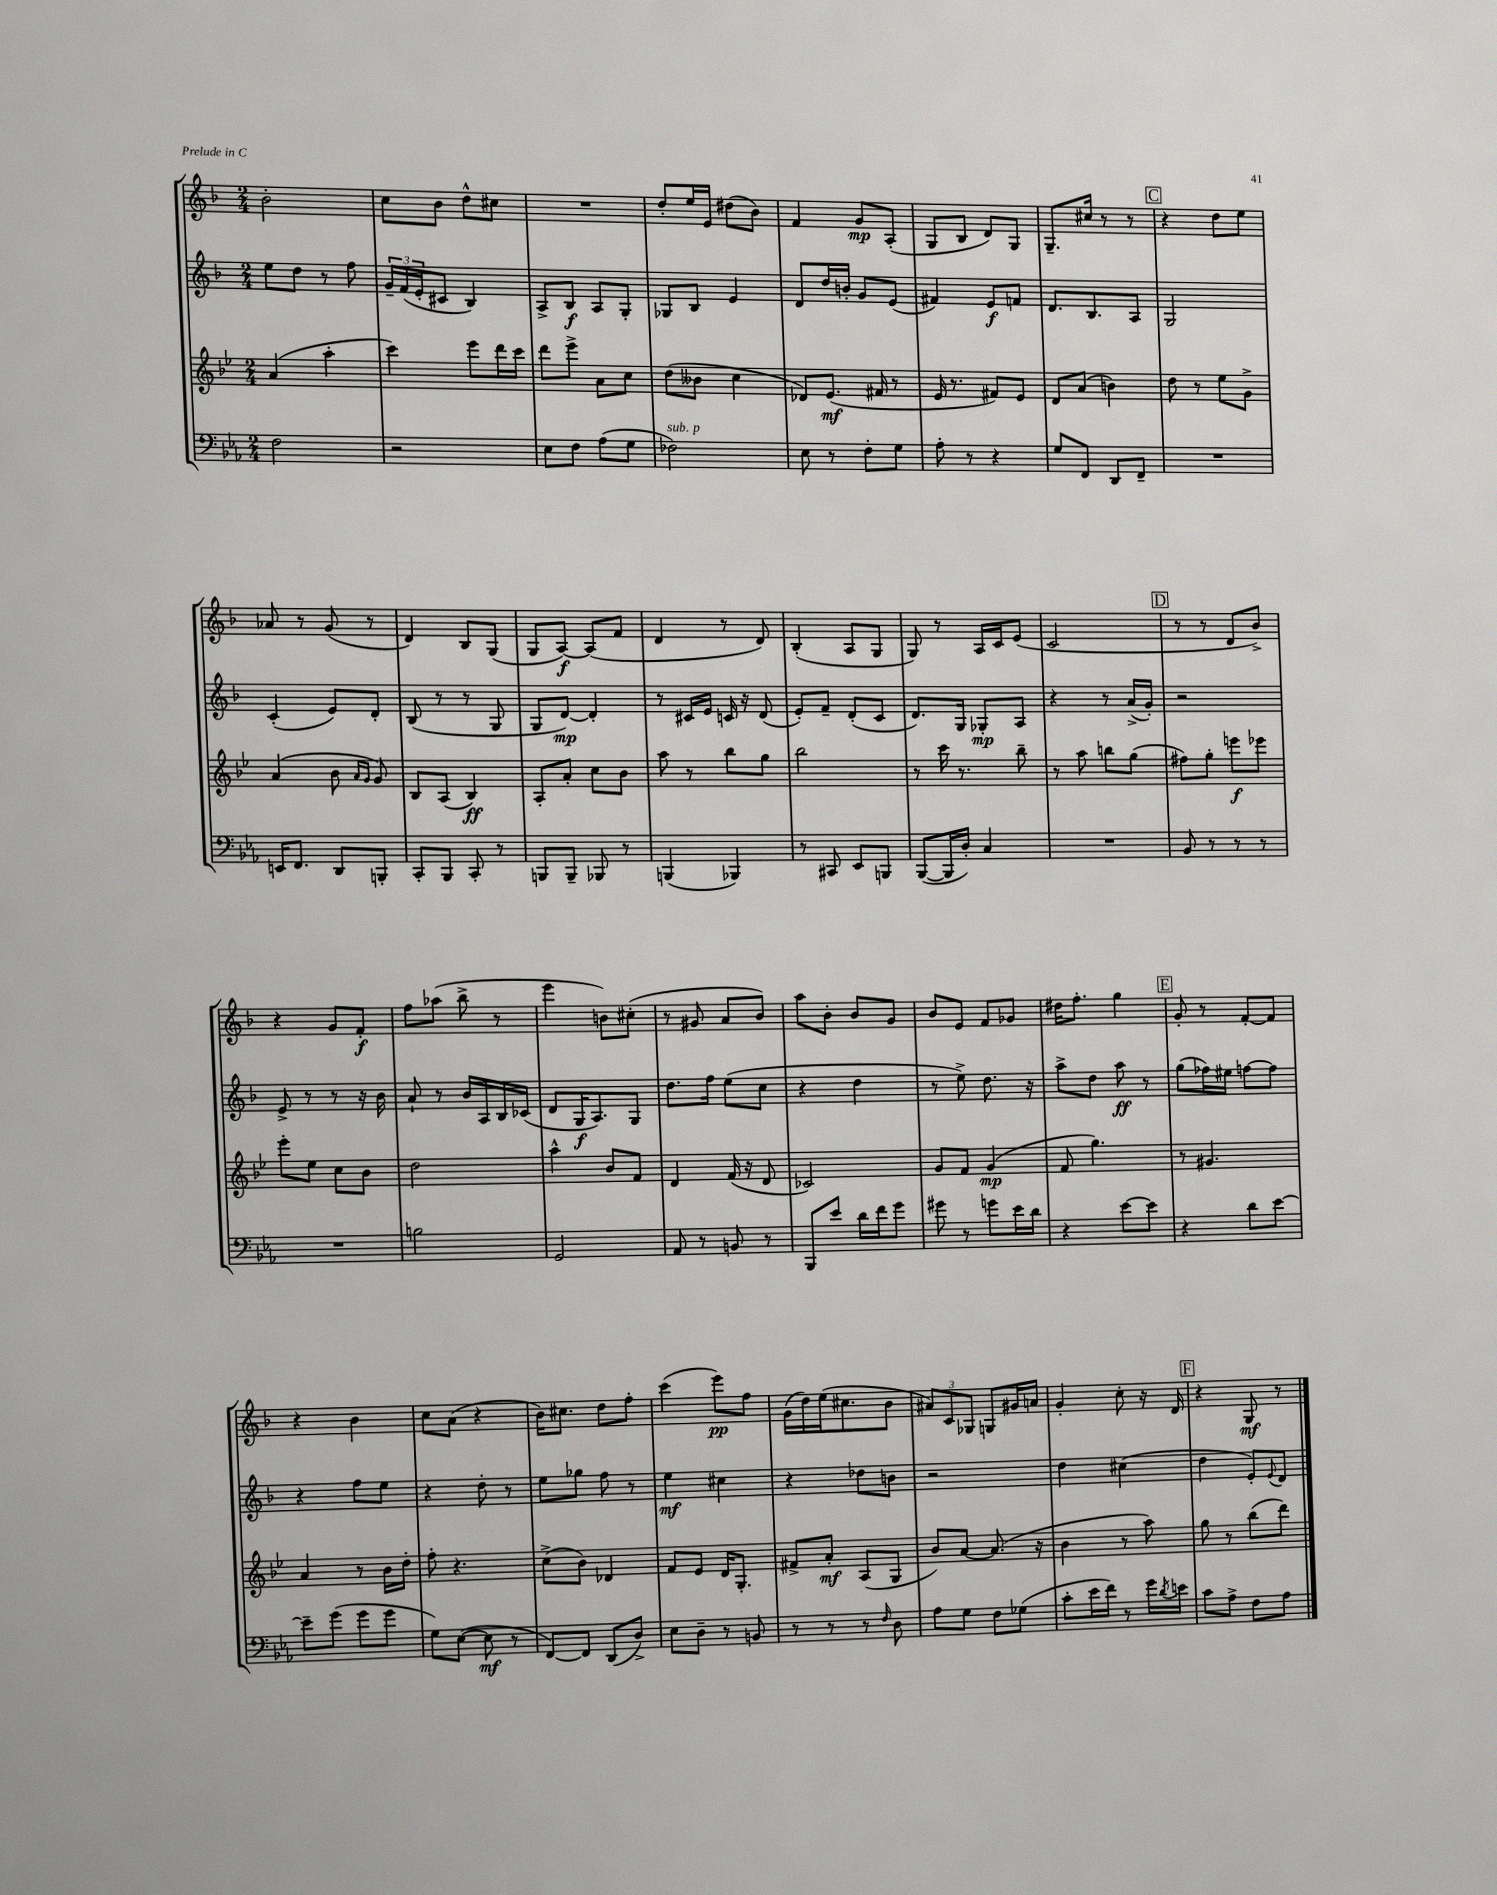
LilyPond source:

<<
\new StaffGroup <<
\new Staff = "s0" {
    \clef treble \key f \major \numericTimeSignature \time 2/4
    bes'2-. |
    c''8 bes'8 d''8-^ cis''8 |
    R2 |
    d''8-. e''16 e'16 dis''8( bes'8) |
    f'4 g'8\mp a8-.( |
    g8 bes8 d'8) g8 |
    g8.-- cis''16 r8 r8 |
    \mark \markup { \box "C" } r4 d''8 e''8 |
    aes'8 r8 g'8( r8 |
    d'4) bes8 g8( |
    g8 a8~\f) a8( f'8 |
    d'4 r8 d'8) |
    bes4-.( a8 g8 |
    g8) r8 a16 c'16 e'8( |
    c'2 |
    \mark \markup { \box "D" } r8 r8 d'8 bes'8->) |
    r4 g'8 f'8-.\f |
    f''8 aes''8( bes''8-> r8 |
    e'''4 b'8) cis''8-.( |
    r8 gis'8 a'8 bes'8) |
    a''8 bes'8-. bes'8 g'8 |
    bes'8 e'8 f'8 ges'8 |
    dis''16 f''8.-. g''4 |
    \mark \markup { \box "E" } g'8-. r8 f'8~-. f'8 |
    r4 bes'4 |
    c''8 a'8( r4 |
    bes'16) cis''8. d''8 f''8-. |
    c'''4( e'''8\pp) f''8 |
    g'16( d''16) e''16( cis''8. bes'8 |
    \tuplet 3/2 { ais'8) c'8 ges8 } g8 gis'16 a'16 |
    g'4-. c''8-. r16 d'16 |
    \mark \markup { \box "F" } r4 g8\mf r8 \bar "|." |
}
\new Staff = "s1" {
    \clef treble \key f \major \numericTimeSignature \time 2/4
    e''8 d''8 r8 f''8 |
    \tuplet 3/2 { g'16-- f'16( e'16-. } cis'8 bes4) |
    a8-> bes8\f a8 g8-. |
    ges8 bes8 e'4 |
    d'8 d''16 b'16-. g'8 e'8( |
    fis'4) e'8\f f'8 |
    d'8. bes8. a8 |
    \mark \markup { \box "C" } g2 |
    c'4-.( e'8) d'8-. |
    bes8( r8 r8 g8 |
    g8 d'8~\mp) d'4-. |
    r8 cis'16 e'16 c'16 r16 d'8( |
    e'8-.) f'8-- d'8-.( c'8 |
    d'8.) g16 ges8-.\mp a8 |
    r4 r8 a'16->( g'16-.) |
    \mark \markup { \box "D" } r2 |
    e'8-> r8 r8 r16 bes'16 |
    a'8-! r8 bes'16 a16 bes16 ces'16( |
    d'8 g16\f a8.) g8 |
    d''8. f''16 e''8( c''8 |
    r4 d''4 |
    r8 e''8->) d''8. r16 |
    a''8-> d''8 a''8\ff r8 |
    \mark \markup { \box "E" } g''8( fes''16) eis''16 f''8~ f''8 |
    r4 f''8 e''8 |
    r4 d''8-. r8 |
    e''8 ges''8 f''8 r8 |
    e''4\mf cis''4 |
    r4 des''8 b'8 |
    r2 |
    d''4 cis''4( |
    \mark \markup { \box "F" } d''4 e'8-.) \appoggiatura { e'8 } d'8 \bar "|." |
}
\new Staff = "s2" {
    \clef treble \key bes \major \numericTimeSignature \time 2/4
    a'4( a''4-. |
    c'''4) ees'''8 d'''16 c'''16 |
    d'''8 ees'''8-> a'8 c''8 |
    d''8( beses'8 c''4 |
    des'8) ees'8.\mf( fis'16 r8 |
    ees'16 r8. fis'8) ees'8 |
    d'8 a'8( b'4) |
    \mark \markup { \box "C" } d''8 r8 ees''8 g'8-> |
    a'4( bes'8 \grace { a'16 g'16 } g'8) |
    bes8 a8( bes4\ff) |
    a8-. a'8-. c''8 bes'8 |
    a''8 r8 bes''8 g''8 |
    bes''2 |
    r8 c'''16 r8. bes''8-- |
    r8 a''8 b''8 g''8( |
    \mark \markup { \box "D" } fis''8) g''8-. e'''8\f ees'''8 |
    ees'''8-. ees''8 c''8 bes'8 |
    d''2 |
    a''4-^ bes'8 f'8 |
    d'4 f'16( r16 d'8 |
    ces'2) |
    g'8 f'8 g'4\mp( |
    f'8 g''4.) |
    \mark \markup { \box "E" } r8 gis'4. |
    a'4 r8 bes'16 d''16-. |
    f''8-. r4. |
    c''8->( bes'8) des'4 |
    f'8 ees'8 d'16 g8.-. |
    fis'8-> a'8-.\mf a8( g8 |
    bes'8) a'8~ a'8.( r16 |
    bes'4 r8 a''8) |
    \mark \markup { \box "F" } g''8 r8 bes''8( d'''8) \bar "|." |
}
\new Staff = "s3" {
    \clef bass \key ees \major \numericTimeSignature \time 2/4
    f2 |
    r2 |
    ees8 f8 aes8( g8 |
    fes2^\markup { \italic "sub. p" }) |
    ees8 r8 f8-. g8 |
    aes8-. r8 r4 |
    g8 f,8 d,8 f,8-- |
    \mark \markup { \box "C" } R2 |
    e,16 f,8. d,8 b,,8-. |
    c,8-. bes,,8 c,8-. r8 |
    b,,8 b,,8-- bes,,8 r8 |
    b,,4( bes,,4) |
    r8 cis,8 ees,8 b,,8 |
    bes,,8~( bes,,16 d16-.) c4 |
    R2 |
    \mark \markup { \box "D" } bes,8 r8 r8 r8 |
    R2 |
    b2 |
    g,2 |
    aes,8 r8 b,8 r8 |
    bes,,8 ees'8 d'16 f'16 g'8 |
    gis'8 r8 g'8 ees'16 d'16 |
    r4 ees'8~ ees'8 |
    \mark \markup { \box "E" } r4 d'8 ees'8~ |
    ees'8-- g'8( g'8 g'8 |
    g8) ees8~( ees8\mf r8 |
    f,8~) f,8 d,8( d8->) |
    ees8 d8-- r8 b,8 |
    r8 r8 r8 \grace { f16 } d8 |
    aes8 g8 f8 ges8( |
    c'8-. ees'16 f'16) r8 g'16 \acciaccatura { d'8 } e'16 |
    \mark \markup { \box "F" } c'8 aes8-> f8 aes8 \bar "|." |
}
>>
>>
\layout { \context { \Score \remove "Bar_number_engraver" } }
